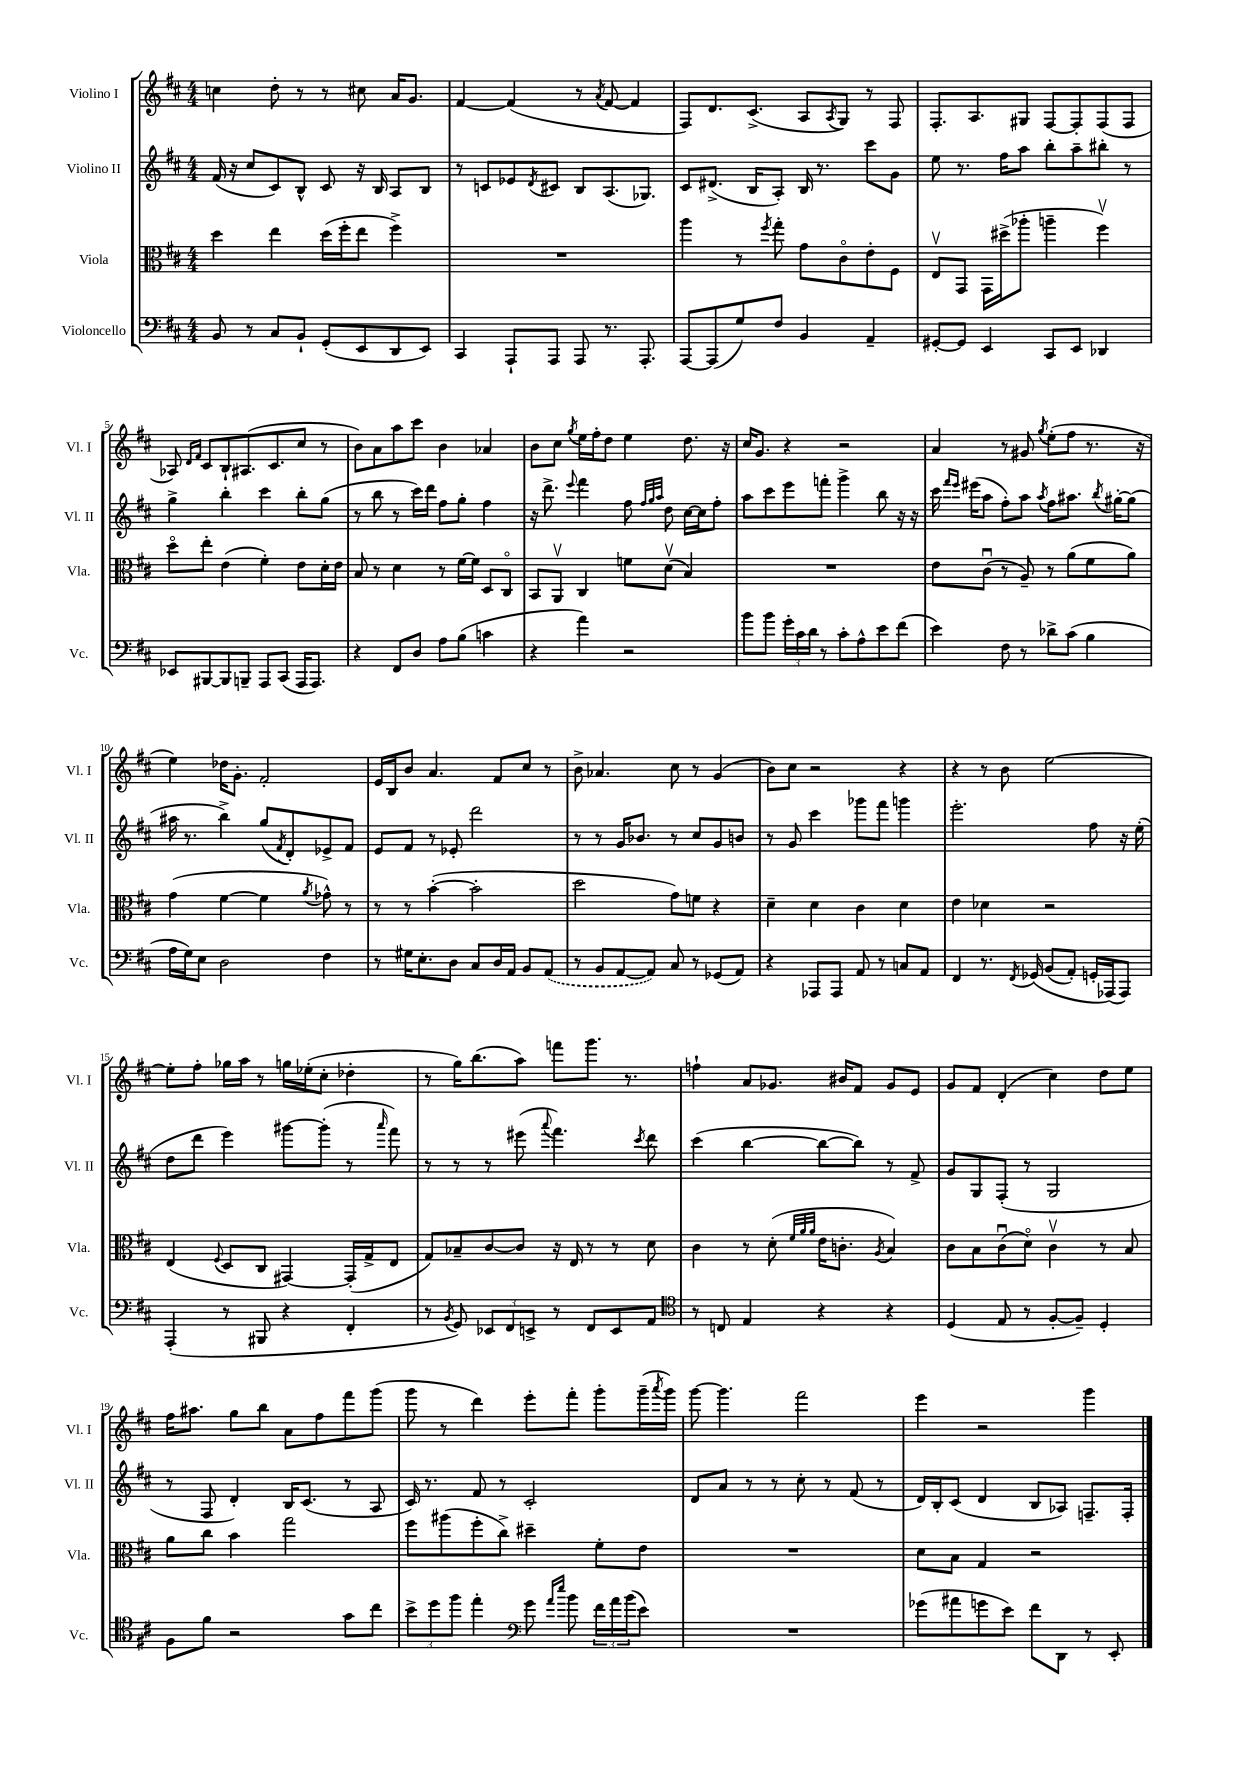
<<
\new StaffGroup <<
\new Staff = "s0" \with { instrumentName = "Violino I" shortInstrumentName = "Vl. I" } {
    \clef treble \key d \major \numericTimeSignature \time 4/4
    c''4 d''8-. r8 r8 cis''8 a'16 g'8. |
    fis'4~ fis'4( r8 \acciaccatura { a'8 } fis'8~ fis'4 |
    fis8) d'8. cis'8.->( a8 \acciaccatura { a8 } g8) r8 fis8 |
    fis8.-. a8. gis8 fis8~ fis8-. fis8( fis8 |
    aes8) \grace { d'16 fis'16 } cis'8 b8-! ais8.( cis'8. cis''8 r8 |
    b'8) a'8 a''8 cis'''8 b'4 aes'4 |
    b'8 cis''8 \acciaccatura { g''8 } e''16 fis''16-. d''8 e''4 d''8. r16 |
    cis''16 g'8. r4 r2 |
    a'4 r8 gis'8 \acciaccatura { g''8 } e''8-.( fis''8 r8. r16 |
    e''4) des''16 g'8.-. fis'2-. |
    e'16 b16 b'8 a'4. fis'8 cis''8 r8 |
    b'8-> aes'4. cis''8 r8 g'4( |
    b'8) cis''8 r2 r4 |
    r4 r8 b'8 e''2~ |
    e''8-. fis''8-. ges''16 a''16 r8 g''16 ees''16-.( cis''8-. des''4-. |
    r8 g''16) b''8.( a''8) f'''8 g'''8. r8. |
    f''4-! a'8 ges'8. bis'16 fis'8 ges'8 e'8 |
    g'8 fis'8 d'4-.( cis''4) d''8 e''8 |
    fis''16 ais''8. g''8 b''8 a'8 fis''8 fis'''8 g'''8( |
    g'''8 r8 d'''4) e'''8-. fis'''8-. g'''8-. g'''16--( \acciaccatura { a'''8 } g'''16) |
    g'''8~ g'''4. fis'''2 |
    e'''4 r2 g'''4 \bar "|." |
}
\new Staff = "s1" \with { instrumentName = "Violino II" shortInstrumentName = "Vl. II" } {
    \clef treble \key d \major \numericTimeSignature \time 4/4
    fis'16( r16 cis''8 cis'8) b8-^ cis'8 r16 b16 a8 b8 |
    r8 c'8 ees'8 \acciaccatura { d'8 } cis'8 b8 a8.( ges8.) |
    cis'8 dis'8.->( b16 a8-.) b16 r8. cis'''8 g'8 |
    e''8 r8. fis''16 a''8 b''8-. a''8-- bis''8-. r8 |
    g''4-> b''4-. cis'''4 b''8-. g''8( |
    r8 b''8 r8 cis'''16) d'''16 fis''8 g''8-. fis''4 |
    r16 d'''8.-> \appoggiatura { e'''8 } fis'''4 fis''8 \grace { fis''32 g''32 a''32 } d''8 cis''16~ cis''16 fis''8-. |
    a''8 cis'''8 e'''8 f'''8-. g'''4-> b''8 r16 r16 |
    cis'''16 \grace { fis'''16 e'''16 } eis'''16( a''8 fis''8-.) a''8 \acciaccatura { a''8 } fis''8 ais''8. \acciaccatura { b''8 } gis''16~-. gis''8( |
    ais''16 r8. b''4->) g''8( \acciaccatura { fis'8 } d'8-.) ees'8-> fis'8 |
    e'8 fis'8 r8 ees'8-. d'''2 |
    r8 r8 g'16 bes'8. r8 cis''8 g'8 b'8 |
    r8 g'8 cis'''4 ges'''8 fis'''8 g'''4 |
    e'''2.-. fis''8 r16 e''16-.( |
    d''8 d'''8 e'''4) gis'''8~ gis'''8-.( r8 \grace { a'''16 } fis'''8) |
    r8 r8 r8 eis'''8( \appoggiatura { a'''8 } fis'''4.) \acciaccatura { cis'''8 } d'''8 |
    cis'''4( b''4~ b''8~ b''8) r8 fis'8-> |
    g'8 g8 fis8-.( r8 g2 |
    r8 fis8 d'4-.) b16 cis'8.( r8 a8 |
    cis'16) r8. fis'8 r8 cis'2-. |
    d'8 a'8 r8 r8 cis''8-. r8 fis'8( r8 |
    d'16) b16-. cis'8( d'4 b8 aes8) f8.-- f16-. \bar "|." |
}
\new Staff = "s2" \with { instrumentName = "Viola" shortInstrumentName = "Vla." } {
    \clef alto \key d \major \numericTimeSignature \time 4/4
    d''4 e''4 d''16( fis''16-. e''8 fis''4->) |
    R1 |
    a''4 r8 \acciaccatura { fis''8 } g''8-. g'8 cis'8\flageolet e'8-. fis8 |
    e8\upbow g,8 g,16 dis''16->( aes''8-. a''4-- fis''4\upbow) |
    d''8\flageolet e''8-. e'4( fis'4-.) e'8 d'16-. e'16 |
    b8 r8 d'4 r8 fis'16~ fis'16 d8 cis8\flageolet |
    b,8 a,8\upbow cis4 f'8 d'8\upbow( b4) |
    R1 |
    e'8 cis'8\downbow( r8 a8--) r8 a'8( fis'8 a'8) |
    g'4( fis'4~ fis'4 \acciaccatura { a'8 } ges'8-^) r8 |
    r8 r8 b'4~-.( b'2-. |
    d''2 g'8) f'8 r4 |
    d'4-- d'4 cis'4 d'4 |
    e'4 des'4 r2 |
    e4( \appoggiatura { fis8 } d8 cis8 gis,4~) gis,16-.( g16-> e8 |
    g8) bes8-- cis'8~ cis'8 r16 e16 r8 r8 d'8 |
    cis'4 r8 d'8-.( \grace { fis'32 a'32 a'32 } e'16 c'8.-. \acciaccatura { a8 } b4) |
    cis'8 b8 cis'8\downbow( d'8\flageolet) cis'4\upbow r8 b8 |
    a'8 cis''8 b'4 g''2 |
    fis''8 ais''8( fis''8-. cis''8->) dis''4-- fis'8-. e'8 |
    R1 |
    d'8 b8 g4 r2 \bar "|." |
}
\new Staff = "s3" \with { instrumentName = "Violoncello" shortInstrumentName = "Vc." } {
    \clef bass \key d \major \numericTimeSignature \time 4/4
    b,8 r8 cis8 b,8-! g,8-.( e,8 d,8 e,8) |
    cis,4 a,,8-! a,,8 a,,8 r8. a,,8.-. |
    a,,8~ a,,8( g8) fis8 b,4 a,4-- |
    gis,8~-. gis,8 e,4 cis,8 e,8 des,4 |
    ees,8 bis,,8~ bis,,8 b,,8-- a,,8 cis,8( a,,16 a,,8.) |
    r4 fis,8 d8 a8 b8( c'4 |
    r4 a'4) r2 |
    b'8 b'8 \tuplet 3/2 { g'16-. cis'16 d'16 } r8 cis'8-. a8-^ e'8 fis'8( |
    e'4) fis8 r8 des'8-> cis'8( b4 |
    a16 g16) e8 d2 fis4 |
    r8 gis16 e8.-. d8 cis8 d16 a,16 b,8 \once \slurDashed a,8( |
    r8 b,8 a,8~ a,8) cis8 r8 ges,8( a,8) |
    r4 aes,,8 aes,,8 a,8 r8 c8 a,8 |
    fis,4 r8. \acciaccatura { fis,8 } ges,16\( b,8( a,8-.) g,16-. aes,,16(\) aes,,8) |
    a,,4-.( r8 bis,,8 r4 fis,4-. |
    r8 \acciaccatura { b,8 } g,8) \tuplet 3/2 { ees,8 fis,8 e,8-> } r8 fis,8 e,8 a,8 |
    \clef tenor r8 c8 e4 r4 r4 |
    d4( e8 r8 fis8~-. fis8--) d4-. |
    fis8 fis'8 r2 g'8 cis''8 |
    \tuplet 3/2 { b'8-> d''8 fis''8 } e''4-. \clef bass g'8 \grace { a'16 e''16 } b'8 \tuplet 3/2 { fis'16 a'16 b'16( } e'8) |
    R1 |
    ges'8( ais'8 g'8 e'8) fis'8 d,8 r8 e,8-. \bar "|." |
}
>>
>>
